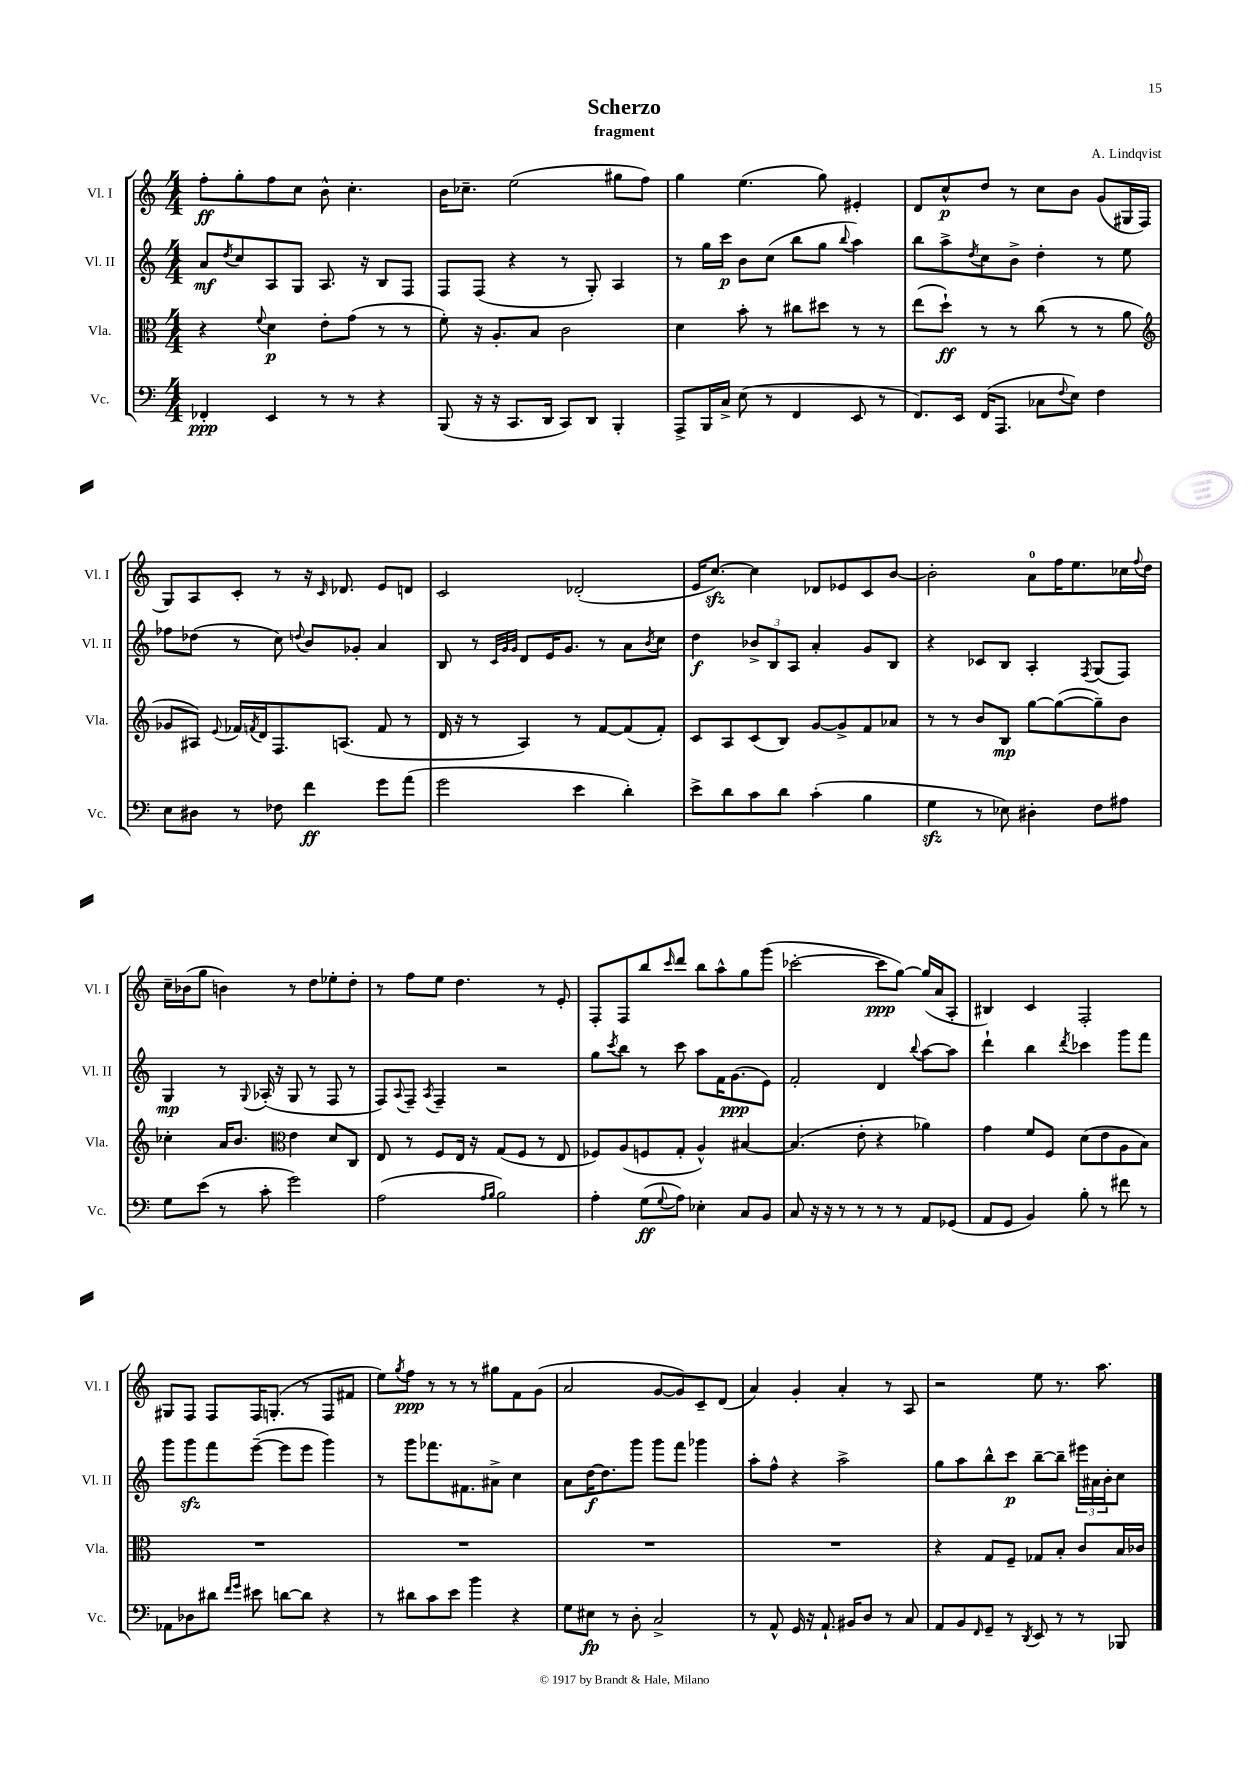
\header { title = "Scherzo" composer = "A. Lindqvist" subtitle = "fragment" }
<<
\new StaffGroup <<
\new Staff = "s0" \with { instrumentName = "Vl. I" shortInstrumentName = "Vl. I" } {
    \clef treble \key c \major \numericTimeSignature \time 4/4
    f''8-.\ff g''8-. f''8 c''8 b'8-^ c''4.-. |
    b'16 ces''8.-- e''2( gis''8 f''8) |
    g''4 e''4.( g''8) eis'4-. |
    d'8 c''8-^\p d''8 r8 c''8 b'8 g'8( gis16 f16 |
    g8) a8 c'8-. r8 r16 \grace { c'16 } des'8. e'8 d'8 |
    c'2 des'2-.( |
    e'16 c''8.~\sfz) c''4 des'8 ees'8 c'8 b'8~ |
    b'2-. a'8-0 f''16 e''8. ces''16 \appoggiatura { f''8 } d''16 |
    c''16-- bes'16( g''8 b'4) r8 d''8 ees''8-. d''8-. |
    r8 f''8 e''8 d''4. r8 e'8-. |
    f8-. f8 b''8 \grace { c'''16 } d'''8 b''8 a''8-^ g''8 g'''8( |
    ces'''2~-. ces'''8\ppp g''8~) g''16( a'16 a8-. |
    bis4) c'4 f2-. |
    gis8 f8 f8 f16 g8.-.( r8 f8 fis'8 |
    e''8) \acciaccatura { g''8 } f''8\ppp r8 r8 r8 gis''8 f'8 g'8( |
    a'2 g'8~ g'8) c'8-- d'8( |
    a'4) g'4-. a'4-. r8 a8 |
    r2 e''8 r8. a''8. \bar "|." |
}
\new Staff = "s1" \with { instrumentName = "Vl. II" shortInstrumentName = "Vl. II" } {
    \clef treble \key c \major \numericTimeSignature \time 4/4
    a'8\mf \acciaccatura { d''8 } c''8 a8 g8 a8. r16 b8 f8 |
    f8 f8( r4 r8 g8-.) a4 |
    r8 g''16 c'''16\p b'8 c''8( b''8 g''8 \appoggiatura { b''8 } a''4) |
    b''8 a''8-> \acciaccatura { d''8 } c''8 b'8-> d''4-. r8 e''8 |
    fes''8 des''8( r8 c''8) \appoggiatura { d''8 } b'8 ges'8-. a'4 |
    b8 r8 \grace { c'32 g'32 g'32 } d'8 e'16 g'8. r8 a'8 \acciaccatura { b'8 } c''8 |
    d''4\f \tuplet 3/2 { bes'8-> b8 a8 } a'4-. g'8 b8 |
    r4 ces'8 b8 a4-. \acciaccatura { f8 } g8( f8) |
    g4\mp r8 \appoggiatura { g8 } aes16-.( r16 g8 r8 f8 r8 |
    f8) \appoggiatura { a8 } f8-- \acciaccatura { a8 } f4-- r2 |
    g''8 \acciaccatura { c'''8 } b''8 r8 c'''8 a''8 f'16 g'8.\ppp( e'8) |
    f'2-. d'4 \appoggiatura { b''8 } a''8~ a''8 |
    d'''4-! b''4 \acciaccatura { d'''8 } ces'''4 g'''8 f'''8 |
    g'''8 g'''8\sfz f'''8 e'''8~--( e'''8 e'''8 g'''4) |
    r8 g'''8 fes'''8. fis'8. ais'8-> c''4 |
    a'8 d''16~\f d''8. g'''8 g'''8 f'''8 ges'''4 |
    a''8-. f''8-^ r4 a''2-> |
    g''8 a''8 b''8-^ c'''8\p b''8~-- b''8-- \tuplet 3/2 { eis'''16 ais'16 b'16-. } c''8 \bar "|." |
}
\new Staff = "s2" \with { instrumentName = "Vla." shortInstrumentName = "Vla." } {
    \clef alto \key c \major \numericTimeSignature \time 4/4
    r4 \appoggiatura { f'8 } d'4\p e'8-. g'8( r8 r8 |
    f'8-.) r16 a8.-. b8 c'2 |
    d'4 b'8-. r8 cis''8 dis''8 r8 r8 |
    e''8( d''8-!\ff) r8 r8 c''8( r8 r8 a'8 |
    \clef treble ges'8 ais8) \appoggiatura { e'8 } fes'16 \acciaccatura { f'8 } d'16 f8. a8.( f'8 r8 |
    d'16 r16 r8 a4) r8 f'8~ f'8( f'8-.) |
    c'8 a8 c'8( b8) g'8~ g'8-> f'8 aes'8 |
    r8 r8 b'8 b8\mp g''8~ g''8~( g''8--) b'8 |
    ces''4-. a'16 b'8. \clef alto e'4 d'8 c8 |
    e8 r8 f8 e16 r16 g8( f8 r8 e8 |
    fes8) a8( f8 g8-. a4-^) bis4~ |
    bis4.( e'8-. r4 aes'4) |
    g'4 f'8 f8 d'8( e'8 a8 b8) |
    R1 |
    R1 |
    R1 |
    R1 |
    r4 g8 f8-- ges8 b8-. c'8 b16 ces'16 \bar "|." |
}
\new Staff = "s3" \with { instrumentName = "Vc." shortInstrumentName = "Vc." } {
    \clef bass \key c \major \numericTimeSignature \time 4/4
    fes,4-.\ppp e,4 r8 r8 r4 |
    b,,8( r16 r16 c,8. d,16 c,8) d,8 b,,4-. |
    a,,8-> b,,16 c16-> e8( r8 f,4 e,8 r8 |
    f,8.) e,16 f,16( a,,8. ces8 \appoggiatura { f8 } e8) f4 |
    e8 dis8 r8 fes8 f'4\ff g'8 a'8( |
    g'2 e'4 d'4-.) |
    e'8-> d'8 c'8 d'8 c'4-.( b4 |
    g4\sfz r8 ees8) dis4-. f8 ais8 |
    g8 e'8( r8 c'8-. g'2) |
    a2( \grace { a16 b16 } b2) |
    a4-. g8\ff( \appoggiatura { g8 } a8) ees4-. c8 b,8 |
    c8 r16 r16 r8 r8 r8 r8 a,8 ges,8( |
    a,8 g,8 b,4) b8-. r8 fis'8 r8 |
    aes,8 des8 dis'8 \grace { f'16 g'16 } eis'8 d'8~ d'8 r4 |
    r8 dis'8 c'8 e'8 b'4 r4 |
    g8 eis8\fp r8 d8-. c2-> |
    r8 a,8-^ g,16 r16 a,8.-! bis,16 d8 r8 c8 |
    a,8 b,8 \grace { f,16 } g,8-- r8 \acciaccatura { d,8 } e,8 r8 r8 bes,,8 \bar "|." |
}
>>
>>
\layout { \context { \Score \remove "Bar_number_engraver" } }
